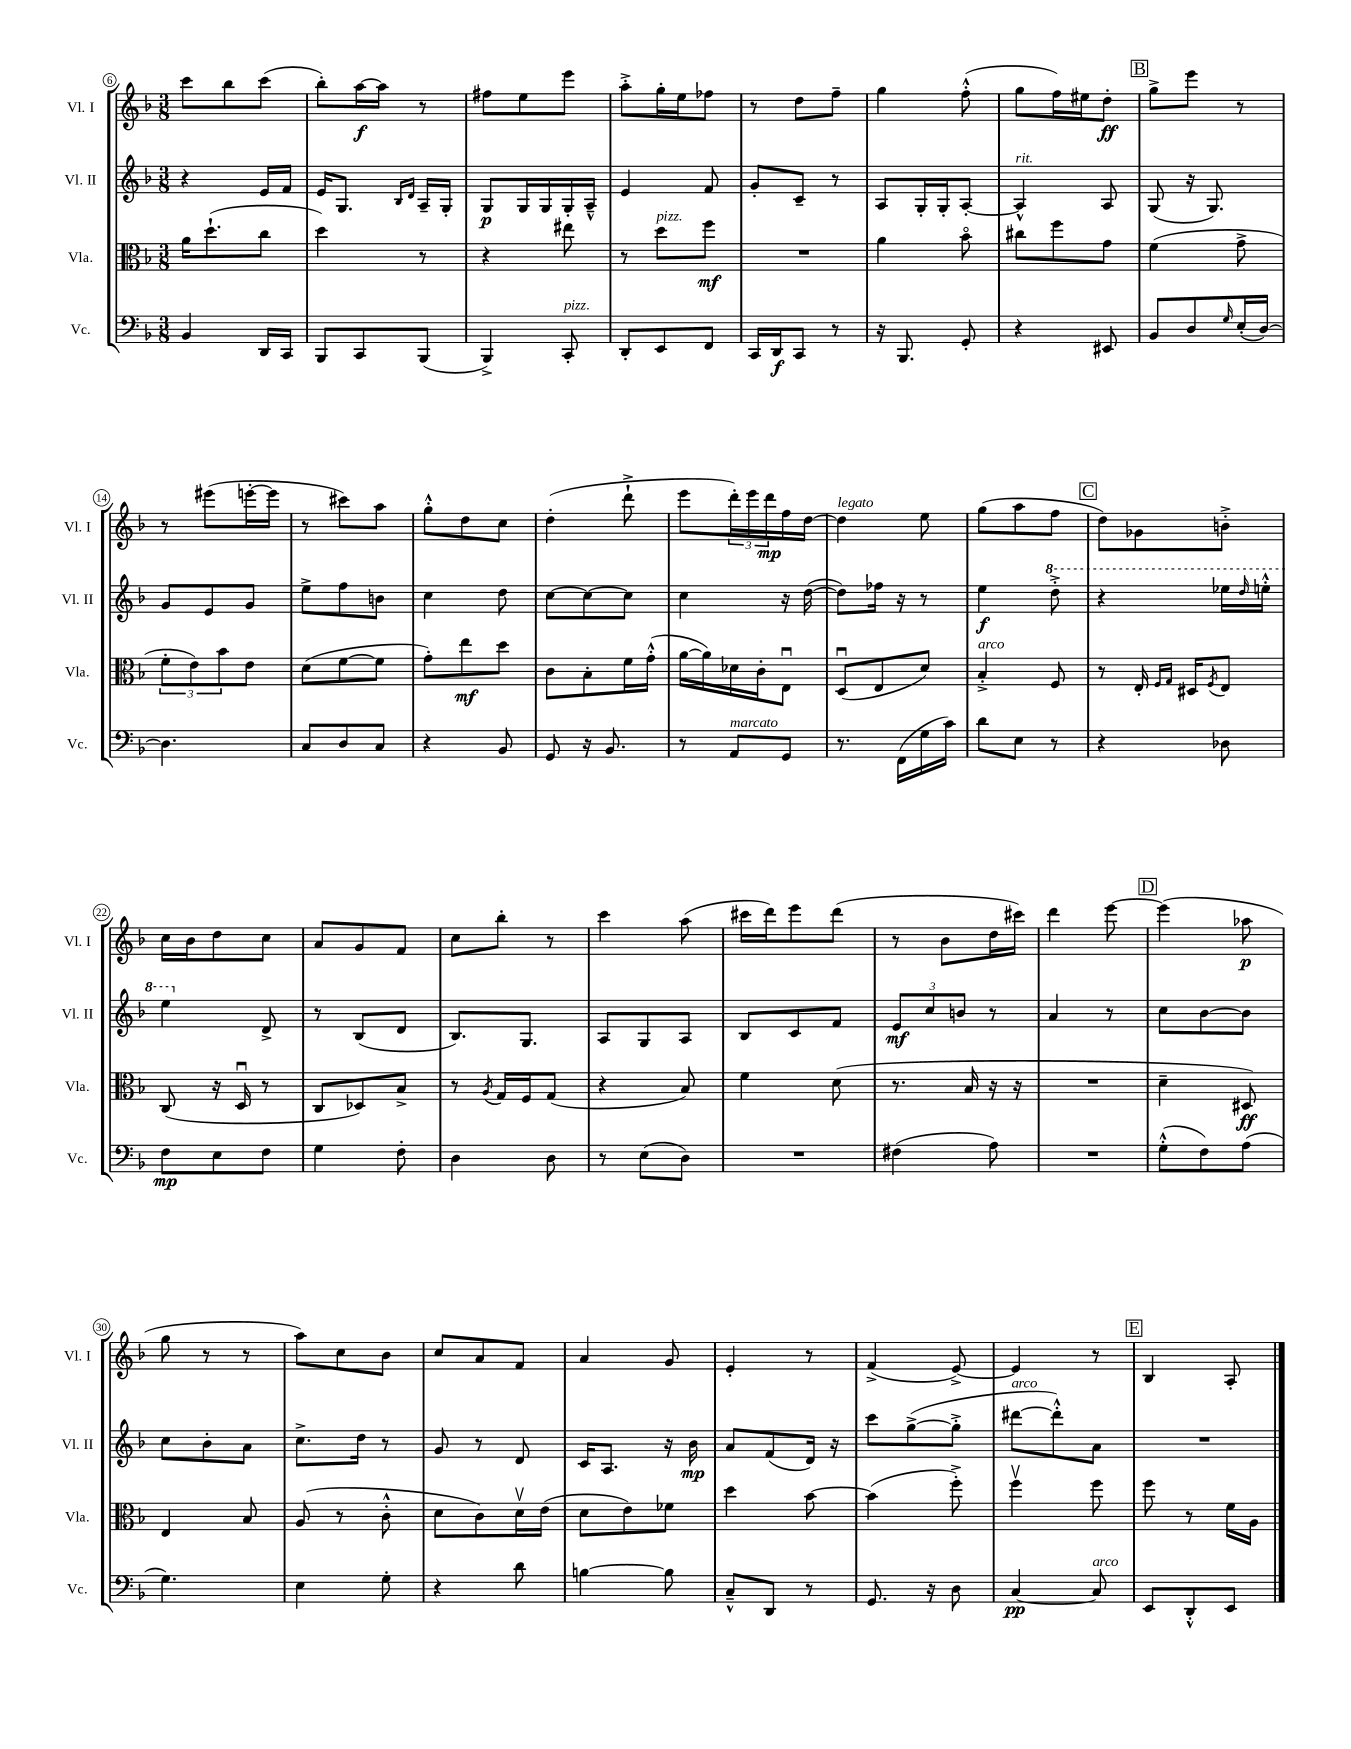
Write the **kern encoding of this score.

**kern	**kern	**kern	**kern
*staff4	*staff3	*staff2	*staff1
*clefF4	*clefC3	*clefG2	*clefG2
*k[b-]	*k[b-]	*k[b-]	*k[b-]
*M3/8	*M3/8	*M3/8	*M3/8
4BB-	16a	4r	8ccc
.	(8.dd`	.	.
.	.	.	8bb-
16DD	8cc	16e	(8ccc
16CC	.	16f	.
=	=	=	=
8BBB-	4dd)	16e	8bb-')
.	.	8.G	.
8CC	.	.	[16aa
.	.	.	16aa]
.	.	16qqB-	.
.	.	16qqd	.
(8BBB-	8r	16A~	8r
.	.	16G'	.
=	=	=	=
4BBB-^)	4r	8G	8ff#
.	.	16G	8ee
.	.	16G	.
8CC'	8ee#	16G'	8eee
.	.	16A~^^	.
=	=	=	=
8DD'	8r	4e	8aa'^
8EE	8dd	.	16gg'
.	.	.	16ee
8FF	8ff	8f	8ff-
=	=	=	=
16CC	4.r	8g'	8r
16DD	.	.	.
8CC	.	8c~	8dd
8r	.	8r	8ff~
=	=	=	=
16r	4a	8A	4gg
8.BBB-	.	.	.
.	.	16G'	.
.	.	16G'	.
8GG'	8b-o	[8A'	(8ff'^^
=	=	=	=
4r	8cc#	4A^^]	8gg
.	8ff	.	16ff)
.	.	.	16ee#
8EE#	8g	8A	8dd'
=	=	=	=
8BB-	(4f	(8G	8gg^
8D	.	16r	8eee
.	.	8.G)	.
16qqG	.	.	.
(16E'	8g^	.	8r
[16D)	.	.	.
=	=	=	=
4.D]	12f'	8g	8r
.	12e)	.	.
.	.	8e	(8eee#
.	12b-	.	.
.	8e	8g	[16eee'
.	.	.	16eee]
=	=	=	=
8C	(8d	8ee^	8r
8D	[8f	8ff	8ccc#)
8C	8f]	8b	8aa
=	=	=	=
4r	8g')	4cc	8gg'^^
.	8ee	.	8dd
8BB-	8dd	8dd	8cc
=	=	=	=
8GG	8c	[8cc	(4dd'
16r	8B-'	8cc_	.
8.BB-	.	.	.
.	16f	8cc]	8ddd`^
.	(16g'^^	.	.
=	=	=	=
8r	[16a	4cc	8eee
.	16a])	.	.
8AA	16d-	.	24ddd')
.	.	.	24eee
.	16c'	.	.
.	.	.	24ddd
8GG	8Eu	16r	16ff
.	.	([16dd	[16dd
=	=	=	=
8.r	(8Du	8dd])	4dd]
.	8E	16ff-	.
(16FF	.	16r	.
16G	8d)	8r	8ee
16c)	.	.	.
=	=	=	=
8d	4B-'^	4ee	(8gg
8E	.	.	8aa
8r	8F	8ddd'^	8ff
=	=	=	=
4r	8r	4r	8dd)
.	16E'	.	8g-
.	16qqF	.	.
.	16qqG	.	.
.	16D#	.	.
.	8qF	.	.
8D-	8E	16eee-	8b'^
.	.	16qqddd	.
.	.	16eee'^^	.
=	=	=	=
8F	(8C	4eee	16cc
.	.	.	16b-
8E	16r	.	8dd
.	16Du	.	.
8F	8r	8d^	8cc
=	=	=	=
4G	8C	8r	8a
.	8D-)	(8B-	8g
8F'	8B-^	8d	8f
=	=	=	=
4D	8r	8.B-)	8cc
.	8qA	.	.
.	16G	.	8bb-'
.	16F	8.G	.
8D	(8G	.	8r
=	=	=	=
8r	4r	8A	4ccc
(8E	.	8G	.
8D)	8B-)	8A	(8aa
=	=	=	=
4.r	4f	8B-	16ccc#
.	.	.	16ddd)
.	.	8c	8eee
.	(8d	8f	(8ddd
=	=	=	=
(4F#	8.r	12e	8r
.	.	12cc	.
.	.	.	8b-
.	.	12b	.
.	16B-	.	.
8A)	16r	8r	16dd
.	16r	.	16ccc#)
=	=	=	=
4.r	4.r	4a	4ddd
.	.	8r	[8eee
=	=	=	=
(8G'^^	4d~	8cc	(4eee]
8F)	.	[8b-	.
(8A	8D#)	8b-]	8aa-
=	=	=	=
4.G)	4E	8cc	8gg
.	.	8b-'	8r
.	8B-	8a	8r
=	=	=	=
4E	(8A	8.cc^	8aa)
.	8r	.	8cc
.	.	16dd	.
8G'	8c'^^	8r	8b-
=	=	=	=
4r	8d	8g	8cc
.	8c)	8r	8a
8d	16dv	8d	8f
.	(16e	.	.
=	=	=	=
[4B	8d	16c	4a
.	.	8.A	.
.	8e)	.	.
8B]	8f-	16r	8g
.	.	16b-	.
=	=	=	=
8C~^^	4dd	8a	4e'
8DD	.	(8f	.
8r	[8b-	16d)	8r
.	.	16r	.
=	=	=	=
8.GG	(4b-]	8ccc	(4f^
.	.	([8gg^	.
16r	.	.	.
8D	8ff'^)	8gg'^]	[8e^)
=	=	=	=
[4C	4ffv	[8ddd#	4e]
.	.	8ddd#'^^])	.
8C]	8ff	8a	8r
=	=	=	=
8EE	8ff	4.r	4B-
8DD'^^	8r	.	.
8EE	16f	.	8A'
.	16A	.	.
==	==	==	==
*-	*-	*-	*-
